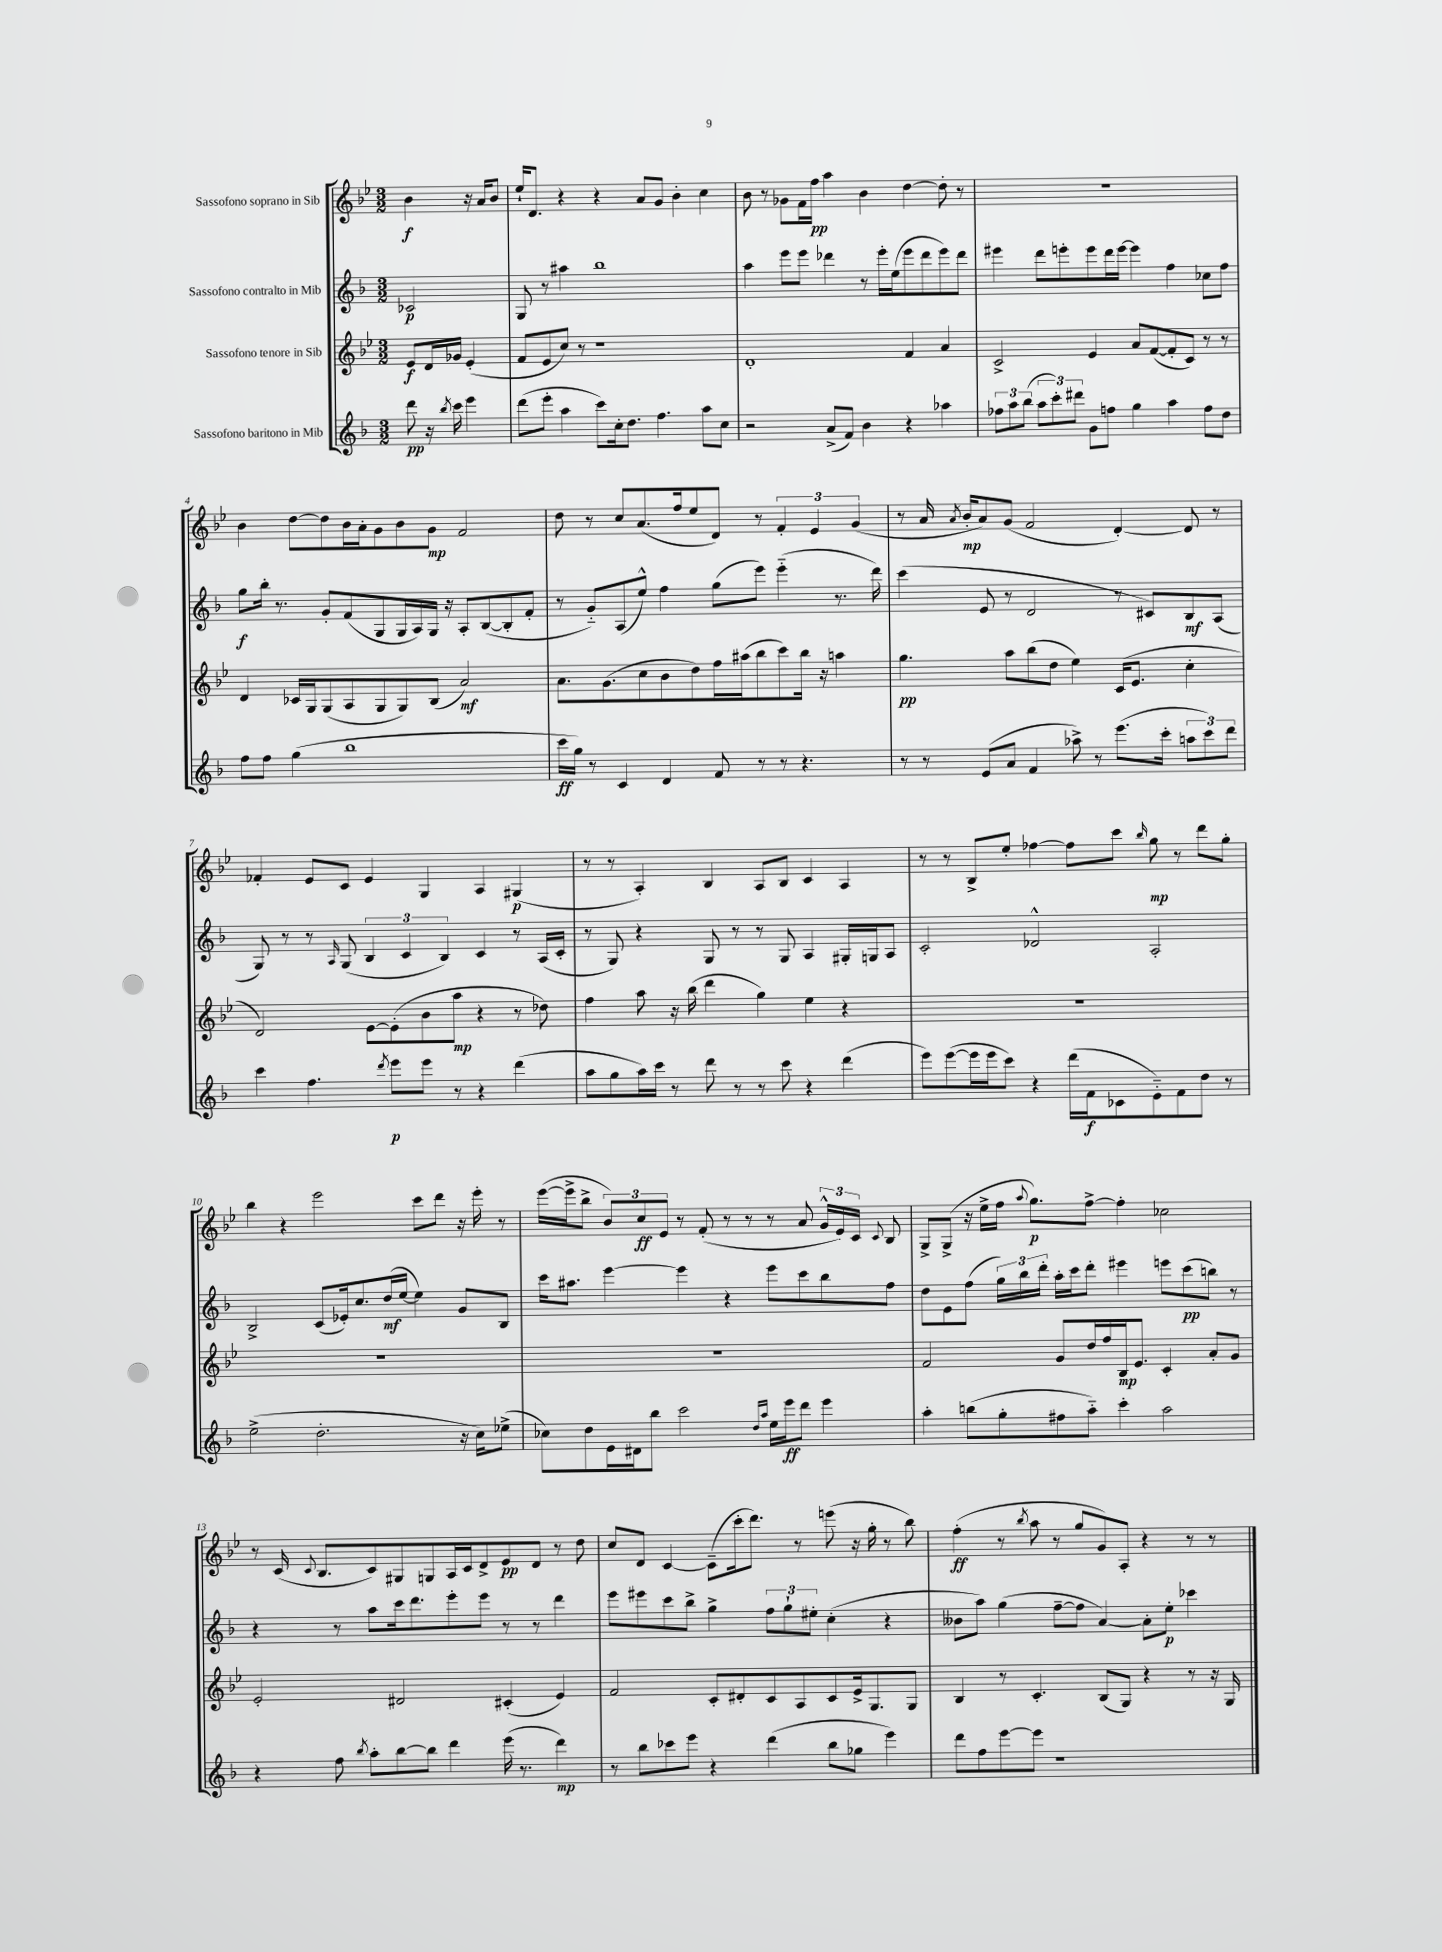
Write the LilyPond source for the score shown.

<<
\new StaffGroup <<
\new Staff = "s0" \with { instrumentName = "Sassofono soprano in Sib" } {
    \clef treble \key bes \major \numericTimeSignature \time 3/2 \partial 2
    \autoBeamOff bes'4\f r16 a'16[ bes'8] |
    ees''16[-! d'8.] r4 r4 a'8[ g'8] bes'4-. c''4 |
    bes'8 r8 ges'8[ f'16 f''16]\pp a''4 bes'4 d''4~ d''8-. r8 |
    R1. |
    bes'4 d''8[~ d''8 bes'16 a'16-. g'8 bes'8 g'8]\mp f'2 |
    d''8 r8 c''8[ a'8.( f''16 ees''8 d'8]) r8 \tuplet 3/2 { f'4-. ees'4 g'4( } |
    r8 a'16 \acciaccatura { a'8 } bes'16[-.\mp a'8) g'8]( f'2 d'4~-.) d'8 r8 |
    fes'4-. ees'8[ c'8] ees'4 g4 a4 gis4\p( |
    r8 r8 a4-.) bes4 a8[ bes8] c'4 a4 |
    r8 r8 bes8[-> ees''8]-. fes''4~ fes''8[ c'''8] \grace { bes''16 } g''8\mp r8 d'''8[ g''8]-. |
    bes''4 r4 ees'''2 c'''8[ d'''8] r16 ees'''16-. r8 |
    ees'''16[~( ees'''16-> bes''8]-> \tuplet 3/2 { bes'8[) c''8\ff ees'8] } r8 f'8-.( r8 r8 r8 a'8 \tuplet 3/2 { g'16[-^ ees'16) c'16] } \appoggiatura { c'8 } bes8 |
    g8[-> g8]->( r16 ees''16[-> f''16] \appoggiatura { a''8 } g''8.[\p) f''8]~-> f''4-. ces''2 |
    r8 c'16( \appoggiatura { c'8 } bes8.[ c'8) gis8 g8 a16 c'16 d'8-> ees'8\pp d'8] r8 d''8 |
    c''8[ d'8] c'4~ c'8[--( c'''16-. d'''8.]) r8 e'''8( r16 g''16-. r8 bes''8) |
    f''4-.\ff( r8 \acciaccatura { bes''8 } a''8 r8 g''8[ g'8) a8]-. r4 r8 r8 \bar "|." |
}
\new Staff = "s1" \with { instrumentName = "Sassofono contralto in Mib" } {
    \clef treble \key f \major \numericTimeSignature \time 3/2 \partial 2
    \autoBeamOff ces'2\p |
    g8 r8 ais''4 bes''1 |
    a''4 e'''8[ e'''8] des'''4 r8 e'''16[-. e''16( e'''8 des'''8 e'''8) des'''8] |
    eis'''4 d'''8[ e'''8-. e'''8 d'''16 e'''16]~ e'''4 f''4 ces''8[ f''8] |
    g''8[\f bes''16]-. r8. g'8[-. f'8( g8 g16 a16) g16] r16 a8[-. bes8~( bes8-. f'8]-. |
    r8 g'8[-_) a8( e''8]-^) f''4 g''8[( e'''8]) e'''4-_( r8. d'''16) |
    c'''4( e'8 r8 d'2 r8 cis'8[) bes8\mf a8]( |
    g8) r8 r8 \grace { a16 } g8( \tuplet 3/2 { bes4 c'4 bes4) } c'4 r8 a16[( c'16]-. |
    r8 g8) r4 g8 r8 r8 g8 a4 gis16[-. g16 a8] |
    c'2-. des'2-^ a2-. |
    bes2-> c'8[( ees'16-.) c''8. d''16\mf( e''16]~ e''4) g'8[ bes8] |
    c'''16[ ais''8.] e'''4~ e'''4 r4 e'''8[ c'''8 bes''8 f''8] |
    d''8[ e'8 f''8]( \tuplet 3/2 { g''16[) bes''16 d'''16]-. } a''16[-. c'''16 d'''8]-. eis'''4 e'''8[ c'''8\pp( b''8]) r8 |
    r4 r8 a''8[ c'''16 d'''8. e'''8-. e'''8] r8 r8 d'''4 |
    e'''8[ eis'''8 c'''8 bes''8]-> g''4-> \tuplet 3/2 { f''8[ g''8-! eis''8]-. } c''4-.( r4 |
    beses'8[ a''8]) g''4( f''8[~-- f''8] a'4~) a'8[-. e''8]-.\p ces'''4 \bar "|." |
}
\new Staff = "s2" \with { instrumentName = "Sassofono tenore in Sib" } {
    \clef treble \key bes \major \numericTimeSignature \time 3/2 \partial 2
    \autoBeamOff ees'8[\f d'16 ges'16] ees'4-.( |
    f'8[ ees'8 c''8]) r8 r1 |
    d'1-. f'4 a'4 |
    c'2-> ees'4 a'8[ f'8~( f'8-. c'8]) r8 r8 |
    d'4 ces'16[ g16 g8( a8 g8 g8) bes8]( a'2\mf) |
    a'8.[ g'8.( c''8 bes'8 d''8) f''16 ais''16( bes''8 c'''8) bes''16] r16 a''4 |
    g''4.\pp a''8[ bes''8( d''8] ees''4) c'16[( ees'8.] c''4-. |
    d'2) ees'8[~ ees'8-.( bes'8 a''8]\mp r4 r8 des''8) |
    f''4 a''8 r16 bes''16( d'''4 g''4) ees''4 r4 |
    R1. |
    R1. |
    R1. |
    f'2 g'8[ d''16 f''16 bes16\mp ees'8.] c'4-. a'8[-. g'8] |
    ees'2-. dis'2 cis'4-.( ees'4) |
    f'2 c'8[-. dis'8-. c'8 a8 c'8 ees'16-> g8. g8] |
    bes4 r8 c'4.-. bes8[( g8]) r4 r8 r16 g16 \bar "|." |
}
\new Staff = "s3" \with { instrumentName = "Sassofono baritono in Mib" } {
    \clef treble \key f \major \numericTimeSignature \time 3/2 \partial 2
    \autoBeamOff d'''8\pp r16 \acciaccatura { bes''8 } c'''16 e'''4 |
    d'''8[( e'''8]-. a''4 c'''8[) c''16-. d''8.] f''4. a''8[ c''8] |
    r2 a'8[->( f'8]) bes'4 r4 aes''4 |
    \tuplet 3/2 { fes''8[ a''8 bes''8]( } \tuplet 3/2 { a''8[ c'''8-.) dis'''8] } g'8[ f''8] g''4 a''4 f''8[ d''8] |
    f''8[ f''8] g''4( bes''1 |
    c'''16[\ff g''16]) r8 c'4 d'4 f'8 r8 r8 r4. |
    r8 r8 e'8[( a'8] f'4 aes''8->) r8 e'''8.[( c'''16]-. \tuplet 3/2 { a''8[ c'''8) d'''8] } |
    c'''4 f''4. \acciaccatura { d'''8 } e'''8[\p e'''8] r8 r4 d'''4( |
    a''8[ g''8 a''16) c'''16] r8 d'''8 r8 r8 c'''8 r4 d'''4( |
    e'''8[) e'''8~( e'''16 e'''16 c'''8]) r4 d'''16[( f'16\f ces'8 e'8-_) f'8 d''8] r8 |
    e''2->( d''2.-. r16 c''16[) ees''8]->( |
    ces''8[) d''8 e'16 dis'16 bes''8] c'''2 \grace { d''16[ a''16] } e''16[ e'''16\ff d'''8] e'''4 |
    a''4-. b''8[( g''8-. fis''8 a''8]-_) c'''4-. a''2 |
    r4 f''8 \acciaccatura { bes''8 } a''8[-. bes''8~ bes''8] d'''4 e'''16( r8. d'''4\mp) |
    r8 bes''8[ ces'''8 e'''8] r4 d'''4( bes''8[ ges''8] e'''4) |
    d'''8[ f''8 e'''8~ e'''8] r1 \bar "|." |
}
>>
>>
